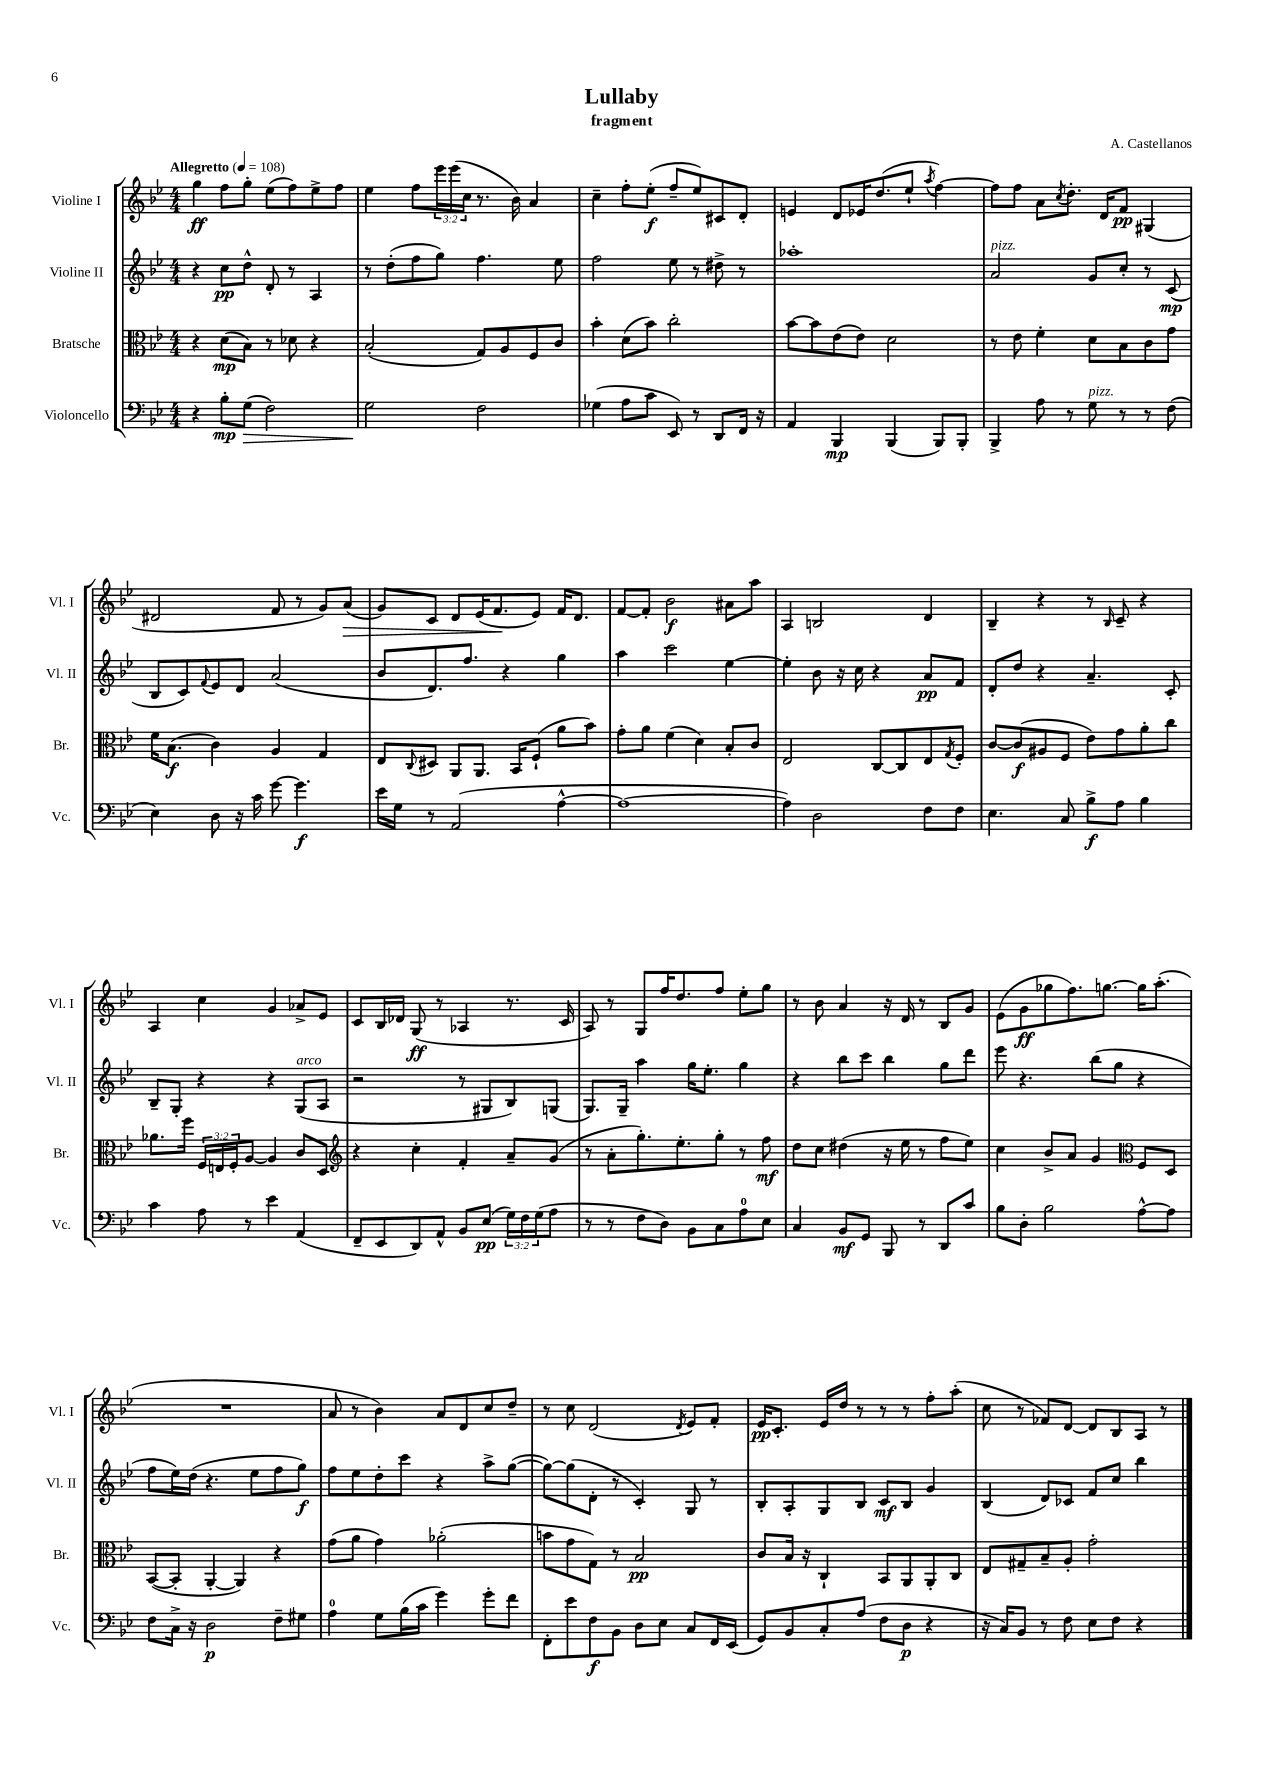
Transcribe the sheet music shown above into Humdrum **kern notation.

**kern	**dynam	**kern	**dynam	**kern	**dynam	**kern	**dynam
*part4	*part4	*part3	*part3	*part2	*part2	*part1	*part1
*staff4	*staff4	*staff3	*staff3	*staff2	*staff2	*staff1	*staff1
*I"Violoncello	*	*I"Bratsche	*	*I"Violine II	*	*I"Violine I	*
*I'Vc.	*	*I'Br.	*	*I'Vl. II	*	*I'Vl. I	*
*clefF4	*	*clefC3	*	*clefG2	*	*clefG2	*
*k[b-e-]	*	*k[b-e-]	*	*k[b-e-]	*	*k[b-e-]	*
*M4/4	*	*M4/4	*	*M4/4	*	*M4/4	*
*MM108	*	*MM108	*	*MM108	*	*MM108	*
=1	=1	=1	=1	=1	=1	=1	=1
!	!	!	!	!	!	!LO:TX:a:B:t=Allegretto	!
4r	.	4r	.	4r	.	4gg\	ff
8B-'\L	mp	(8d\L	mp	8cc\L	pp	8ff\L	.
!	!LO:HP:b	!	!	!	!	!	!
(8G\J	>	8B-\J)	.	8dd^^\J	.	8gg'\J	.
2F\)	.	8r	.	8d'/	.	(8ee-\L	.
.	.	8d-X\	.	8r	.	8ff\)	.
.	.	4r	.	4A/	.	8ee-^\	.
.	.	.	.	.	.	8ff\J	.
=2	=2	=2	=2	=2	=2	=2	=2
2G\	.	(2B-'/	.	8r	.	4ee-\	.
.	.	.	.	(8dd'\L	.	.	.
.	.	.	.	8ff\	.	8ff\L	.
.	.	.	.	8gg\J)	.	24eee-\L	.
.	.	.	.	.	.	(24eee-\	.
.	.	.	.	.	.	24cc\JJ	.
2F\	]	8G/L)	.	4.ff\	.	8.r	.
.	.	8A/	.	.	.	.	.
.	.	.	.	.	.	16b-\)	.
.	.	8F/	.	.	.	4a/	.
.	.	8c/J	.	8ee-\	.	.	.
=3	=3	=3	=3	=3	=3	=3	=3
(4G-X\	.	4b-'\	.	2ff\	.	4cc~\	.
8A\L	.	(8d\L	.	.	.	8ff'\L	.
8c\J	.	8b-\J)	.	.	.	(8ee-'\J	f
8EE-/)	.	2cc'\	.	8ee-\	.	8ff~/L	.
8r	.	.	.	8r	.	8ee-/)	.
8DD/L	.	.	.	8dd#X^\	.	8c#X/	.
16FF/Jk	.	.	.	8r	.	8d'/J	.
16r	.	.	.	.	.	.	.
=4	=4	=4	=4	=4	=4	=4	=4
4AA/	.	[8b-\L	.	1aa-X'	.	4en/	.
.	.	8b-\]	.	.	.	.	.
4BBB-/	mp	(8e-\	.	.	.	8d/L	.
.	.	8e-\J)	.	.	.	16e-X/K	.
.	.	.	.	.	.	(8.dd/	.
(4BBB-/	.	2d\	.	.	.	.	.
.	.	.	.	.	.	8ee-`/J	.
.	.	.	.	.	.	8qaa/	.
8BBB-/L)	.	.	.	.	.	[4ff\)	.
8BBB-'/J	.	.	.	.	.	.	.
=5	=5	=5	=5	=5	=5	=5	=5
!	!	!	!	!LO:TX:a:i:t=pizz.	!	!	!
4BBB-^/	.	8r	.	2a/	.	8ff\L]	.
.	.	8e-\	.	.	.	8ff\J	.
8A\	.	4f'\	.	.	.	8a\L	.
.	.	.	.	.	.	8qcc/	.
8r	.	.	.	.	.	8.dd'\J	.
!LO:TX:a:i:t=pizz.	!	!	!	!	!	!	!
8G\	.	8d\L	.	8g/L	.	.	.
.	.	.	.	.	.	16d/KL	.
8r	.	8B-\	.	8cc'/J	.	8f/J	pp
8r	.	8c\	.	8r	.	(4G#X/	.
(8F\	.	8g\J	.	(8c/	mp	.	.
!!LO:LB:g=z
=6	=6	=6	=6	=6	=6	=6	=6
4E-\)	.	16f\KL	.	8B-/L	.	2d#X/	.
.	.	(8.B-\J	f	.	.	.	.
.	.	.	.	8c/)	.	.	.
.	.	.	.	8qqf/	.	.	.
8D\	.	4c\)	.	8e-/	.	.	.
16r	.	.	.	8d/J	.	.	.
16c\	.	.	.	.	.	.	.
[8g\	.	4A/	.	(2a/	.	8f/	.
4.g\]	f	.	.	.	.	8r	.
.	.	4G/	.	.	.	8g/L)	.
!	!	!	!	!	!	!	!LO:HP:b
.	.	.	.	.	.	(8a/J	>
=7	=7	=7	=7	=7	=7	=7	=7
16e-\LL	.	8E-/L	.	8b-/L	.	8g/L)	.
16G\JJ	.	.	.	.	.	.	.
.	.	8qqC/	.	.	.	.	.
8r	.	8D#X/J	.	8.d/)	.	8c/J	.
(2AA/	.	8AA/L	.	.	.	8d/L	.
.	.	.	.	8.ff/J	.	.	.
.	.	8.AA/J	.	.	.	(16e-/K	.
.	.	.	.	.	.	8.f/	.
.	.	.	.	4r	.	.	.
.	.	16BB-/KL	.	.	.	.	.
.	.	(8F`/J	.	.	.	8e-/J)	]
[4A^^\	.	8a\L	.	4gg\	.	16f/KL	.
.	.	.	.	.	.	8.d/J	.
.	.	8b-\J)	.	.	.	.	.
=8	=8	=8	=8	=8	=8	=8	=8
1A_	.	8g'\L	.	4aa\	.	[8f/L	.
.	.	8a\J	.	.	.	8f'/J]	.
.	.	(4f\	.	2ccc\	.	2b-\	f
.	.	4d\)	.	.	.	.	.
.	.	8B-'/L	.	[4ee-\	.	8a#X\L	.
.	.	8c/J	.	.	.	8aa\J	.
=9	=9	=9	=9	=9	=9	=9	=9
4A\])	.	2E-/	.	4ee-'\]	.	4A/	.
2D\	.	.	.	8b-\	.	2Bn/	.
.	.	.	.	16r	.	.	.
.	.	.	.	16cc\	.	.	.
.	.	[8C/L	.	4r	.	.	.
.	.	8C/]	.	.	.	.	.
8F\L	.	8E-/	.	8a/L	pp	4d/	.
.	.	8qG/	.	.	.	.	.
8F\J	.	8F'/J	.	8f/J	.	.	.
=10	=10	=10	=10	=10	=10	=10	=10
4.E-\	.	[8c/L	.	8d'/L	.	4B-~/	.
.	.	(8c/]	f	8dd/J	.	.	.
.	.	8A#X/	.	4r	.	4r	.
8C/	.	8F/J	.	.	.	.	.
8B-^\L	f	8e-\L)	.	4.a~/	.	8r	.
.	.	.	.	.	.	16qqB-/	.
8A\J	.	8g\	.	.	.	8c~/	.
4B-\	.	8a'\	.	.	.	4r	.
.	.	8cc\J	.	8c'/	.	.	.
!!LO:LB:g=z
=11	=11	=11	=11	=11	=11	=11	=11
4c\	.	8.a-X\L	.	8B-~/L	.	4A/	.
.	.	.	.	8G'/J	.	.	.
.	.	16ff\Jk	.	.	.	.	.
8A\	.	24F/LL	.	4r	.	4cc\	.
.	.	24En/	.	.	.	.	.
.	.	24F'/J	.	.	.	.	.
8r	.	[8A/J	.	.	.	.	.
4e-\	.	4A/]	.	4r	.	4g/	.
!	!	!	!	!LO:TX:a:i:t=arco	!	!	!
(4AA/	.	8c/L	.	(8G/L	.	8a-X^/L	.
.	.	8D/J	.	8A/J	.	8e-/J	.
=12	=12	=12	=12	=12	=12	=12	=12
*	*	*clefG2	*	*	*	*	*
8FF~/L	.	4r	.	2r	.	8c/L	.
8EE-/	.	.	.	.	.	16B-/L	.
.	.	.	.	.	.	16d-X/JJ	.
8DD/)	.	4cc'\	.	.	.	(8G/	ff
8AA^^/J	.	.	.	.	.	8r	.
8BB-/L	.	4f'/	.	8r	.	4A-X/	.
(8E-/J	pp	.	.	8G#X/L	.	.	.
24G\LL)	.	8a~/L	.	8B-/)	.	8.r	.
24F\	.	.	.	.	.	.	.
(24G\J	.	.	.	.	.	.	.
8A\J	.	(8g/J	.	(8Gn/J	.	.	.
.	.	.	.	.	.	16c/	.
=13	=13	=13	=13	=13	=13	=13	=13
8r	.	8r	.	8.G/L)	.	8A/)	.
8r	.	8a'\L	.	.	.	8r	.
.	.	.	.	16G~/Jk	.	.	.
8F\L	.	8.gg'\)	.	4aa\	.	8G/L	.
8D\J)	.	.	.	.	.	16ff/K	.
.	.	8.ee-'\	.	.	.	8.dd/	.
8BB-\L	.	.	.	16gg\KL	.	.	.
.	.	.	.	8.ee-'\J	.	.	.
8C\	.	8gg'\J	.	.	.	8ff/J	.
8A\	.	8r	.	4gg\	.	8ee-'\L	.
8E-\J	.	8ff\	mf	.	.	8gg\J	.
=14	=14	=14	=14	=14	=14	=14	=14
4C/	.	8dd\L	.	4r	.	8r	.
.	.	8cc\J	.	.	.	8b-\	.
8BB-/L	mf	(4dd#X\	.	8bb-\L	.	4a/	.
8GG/J	.	.	.	8ccc\J	.	.	.
8BBB-/	.	16r	.	4bb-\	.	16r	.
.	.	16ee-\	.	.	.	16d/	.
8r	.	8r	.	.	.	8r	.
8DD/L	.	8ff\L	.	8gg\L	.	8B-/L	.
8c/J	.	8ee-\J)	.	8ddd\J	.	8g/J	.
=15	=15	=15	=15	=15	=15	=15	=15
8B-\L	.	4cc\	.	8eee-\	.	(8e-\L	.
8D'\J	.	.	.	4.r	.	8g\	ff
2B-\	.	8b-^/L	.	.	.	8gg-X\	.
.	.	8a/J	.	.	.	8.ff\)	.
.	.	4g/	.	(8bb-\L	.	.	.
.	.	.	.	.	.	[8.ggn\J	.
.	.	.	.	8gg\J	.	.	.
*	*	*clefC3	*	*	*	*	*
[8A^^\L	.	8F/L	.	4r	.	16gg\KL]	.
.	.	.	.	.	.	(8.aa'\J	.
8A\J]	.	8D/J	.	.	.	.	.
!!LO:LB:g=z
=16	=16	=16	=16	=16	=16	=16	=16
8F\L	.	([8BB-/L	.	8ff\L	.	1r	.
16C^\Jk	.	8BB-'/J]	.	16ee-\L)	.	.	.
16r	.	.	.	(16dd\JJ	.	.	.
2D\	p	[4AA'/	.	4.r	.	.	.
.	.	4AA/])	.	.	.	.	.
.	.	.	.	8ee-\L	.	.	.
8F~\L	.	4r	.	8ff\	.	.	.
8G#X\J	.	.	.	8gg\J)	f	.	.
=17	=17	=17	=17	=17	=17	=17	=17
4A\	.	(8g\L	.	8ff\L	.	8a/	.
.	.	8a\J	.	8ee-\	.	8r	.
8G\L	.	4g\)	.	8dd'\	.	4b-\)	.
(16B-\L	.	.	.	8ccc\J	.	.	.
16c\JJ	.	.	.	.	.	.	.
4g\)	.	(2a-X'\	.	4r	.	8a/L	.
.	.	.	.	.	.	8d/	.
8g'\L	.	.	.	8aa^\L	.	8cc/	.
8f\J	.	.	.	([8gg\J	.	8dd~/J	.
=18	=18	=18	=18	=18	=18	=18	=18
8FF'\L	.	8bn\L	.	8gg\L_)	.	8r	.
8e-\	.	8g\	.	(8gg\]	.	8cc\	.
8F\	f	8G\J)	.	8d'\J	.	(2d/	.
8BB-\J	.	8r	.	8r	.	.	.
8D\L	.	2B-/	pp	4c'/)	.	.	.
8E-\J	.	.	.	.	.	.	.
.	.	.	.	.	.	8qd/	.
8C/L	.	.	.	8G/	.	8e-/L)	.
16FF/L	.	.	.	8r	.	8f'/J	.
(16EE-/JJ	.	.	.	.	.	.	.
=19	=19	=19	=19	=19	=19	=19	=19
8GG/L)	.	8c/L	.	8B-'/L	.	16e-/KL	pp
.	.	.	.	.	.	8.c'/J	.
8BB-/	.	16B-/Jk	.	8A'/	.	.	.
.	.	16r	.	.	.	.	.
8C'/	.	4C`/	.	8G/	.	16e-/LL	.
.	.	.	.	.	.	16dd/JJ	.
(8A/J	.	.	.	8B-/J	.	8r	.
8F\L	.	8BB-/L	.	8c/L	mf	8r	.
8D\J	p	8AA/	.	8B-/J	.	8r	.
4r	.	8AA'/	.	4g/	.	8ff'\L	.
.	.	8C/J	.	.	.	(8aa'\J	.
=20	=20	=20	=20	=20	=20	=20	=20
16r	.	8E-/L	.	(4B-/	.	8cc\	.
16C/KL)	.	.	.	.	.	.	.
8BB-/J	.	8G#X~/	.	.	.	8r	.
8r	.	8B-~/	.	8d/L)	.	8f-X/L)	.
8F\	.	8A'/J	.	8c-X/J	.	[8d/J	.
8E-\L	.	2g'\	.	8f/L	.	8d/L]	.
8F\J	.	.	.	8cc/J	.	8B-/	.
4r	.	.	.	4bb-\	.	8A/J	.
.	.	.	.	.	.	8r	.
==	==	==	==	==	==	==	==
*-	*-	*-	*-	*-	*-	*-	*-
